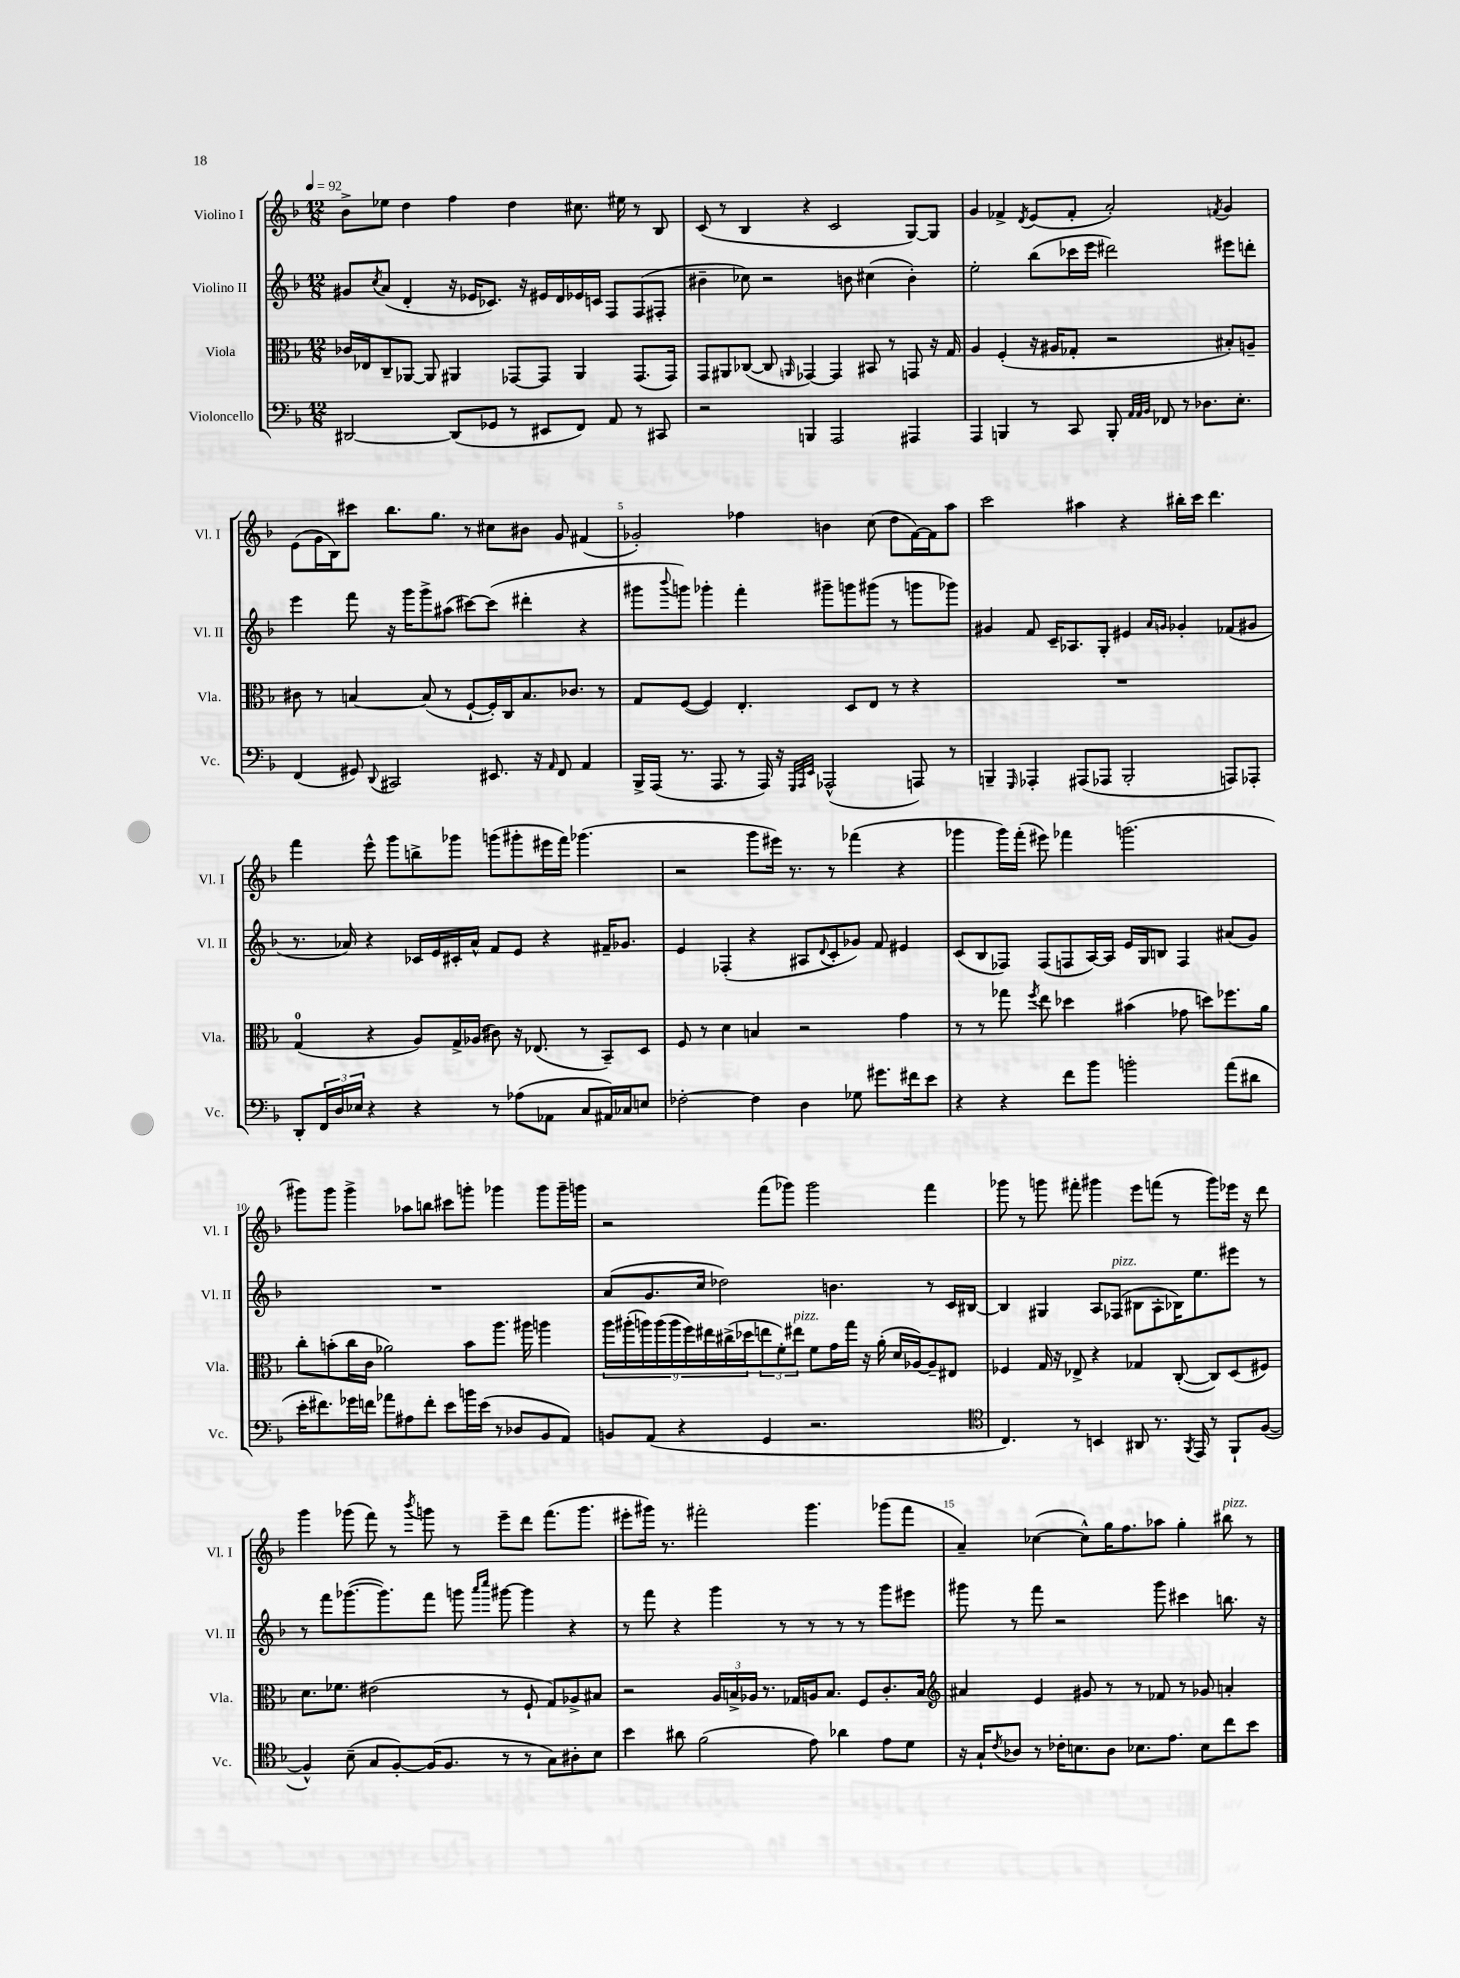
<<
\new StaffGroup <<
\new Staff = "s0" \with { instrumentName = "Violino I" shortInstrumentName = "Vl. I" } {
    \clef treble \key f \major \numericTimeSignature \time 12/8 \tempo 4 = 92
    bes'8-> ees''8 d''4 f''4 d''4 cis''8. eis''16 r8 bes8 |
    c'8( r8 bes4 r4 c'2 g8~) g8 |
    g'4 fes'4-> \acciaccatura { d'8 } e'8( fes'8-. a'2-.) \acciaccatura { f'8 } g'4 |
    e'8( g'16 bes16) cis'''8 bes''8. g''8. r8 cis''8 bis'8 g'8 fis'4( |
    ges'2-.) fes''4 b'4 c''8( d''8 f'16~) f'16 a''8 |
    c'''2 ais''4 r4 bis''16-. c'''16 d'''4. |
    f'''4 e'''8-^ g'''8 b''8-> ges'''8 g'''8( gis'''8-. eis'''16 f'''16) ges'''4.( |
    r2 g'''8 eis'''16) r8. r8 fes'''4( r4 |
    ges'''4 ges'''16) f'''16-.( eis'''8) fes'''4 g'''2.( |
    gis'''8) gis'''8 gis'''4-> aes''8 b''8 cis'''8 g'''8-. ges'''4 ges'''8 ges'''16-- g'''16 |
    r2 f'''8( ges'''8) ges'''2 f'''4 |
    ges'''8 r8 g'''8 fis'''8-. gis'''4 e'''8 f'''8( r8 gis'''8) ees'''16 r16 d'''8 |
    g'''4 ges'''8( f'''8) r8 \acciaccatura { bes'''8 } g'''8 r8 e'''8-- d'''8 f'''8.( g'''8. |
    eis'''8-. gis'''16) r8. fis'''2-. gis'''4. ges'''8( fis'''8 |
    a'4--) ces''4~( ces''8-^) g''16 f''8. aes''8 g''4-. bis''8^\markup { \italic "pizz." } r8 \bar "|." |
}
\new Staff = "s1" \with { instrumentName = "Violino II" shortInstrumentName = "Vl. II" } {
    \clef treble \key f \major \numericTimeSignature \time 12/8
    gis'8 \acciaccatura { c''8 } a'8( d'4-. r16 ees'16 ces'8.) r16 eis'16 d'16 ees'16 c'16 f8 f8( fis8-. |
    bis'4-- ces''8) r2 b'8 cis''4( b'4-.) |
    e''2-. bes''8( ces'''16 e'''16 dis'''2) eis'''8 d'''8-. |
    e'''4 f'''8 r16 g'''16 g'''8-> ais''8( cis'''8~) cis'''8( dis'''4-. r4 |
    gis'''8 \appoggiatura { bes'''8 } g'''8) ges'''4-. f'''4-. gis'''8-- g'''8 gis'''8( r8 g'''8 ges'''8) |
    gis'4 f'8 c'16-- aes8. g8-. eis'4 \grace { a'16 g'16 } ges'4-. fes'8( gis'8 |
    r8. aes'16) r4 ces'16 e'16 cis'16-. aes'16-^ f'8 e'8 r4 fis'16-- ges'8. |
    e'4 fes4-.( r4 ais8 \appoggiatura { d'8 } c'8-. ges'8) f'8 eis'4 |
    c'8( bes8 fes8) fes8( f8 a16~) a16 e'16 g16 b8 f4 ais'8( g'8) |
    R1. |
    a'8( g'8. c''16 des''2) b'4. r8 c'16 bis16~ |
    bis4 gis4 a8 fes8^\markup { \italic "pizz." }( bis8 a8-. bes16) e''8. eis'''8 r8 |
    r8 f'''8 ges'''8.~( ges'''8.) f'''8 g'''8 \grace { a'''16 c''''16 } gis'''8~ gis'''4 r4 |
    r8 f'''8 r4 g'''4 r8 r8 r8 r8 g'''8 eis'''8 |
    gis'''8 r8 f'''8 r2 gis'''8 cis'''4 b''8. r16 \bar "|." |
}
\new Staff = "s2" \with { instrumentName = "Viola" shortInstrumentName = "Vla." } {
    \clef alto \key f \major \numericTimeSignature \time 12/8
    ces'16 ees16 c8-- aes,8~ aes,8 ais,4 ges,8~ ges,8 ais,4 ges,8.( ges,16) |
    g,8 ais,8 ces8~( ces8 \grace { a,16 } ges,4~) ges,4 bis,8 r8 g,8 r16 g16 |
    a4 f4-.( r16 ais16 ges8-. r2 bis8-.) a8-- |
    cis'8 r8 b4~ b8( r8 f8~-! f16-.) c16 b8. ces'8. r8 |
    g8 f8~( f4) e4.-. d8 e8 r8 r4 |
    R1. |
    g4-0( r4 a8) g16-> aes16( cis'8) r16 ees8.( r8 bes,8--) d8 |
    f8 r8 d'4 b4 r2 g'4 |
    r8 r8 ges''8 \acciaccatura { f''8 } e''8 des''4 bis'4( ges'8 d''8) fes''8. a'16 |
    c''8-. b'8-.( c''16 c'16 aes'2) b'8 a''8. ais''16 a''4 |
    \tuplet 9/8 { a''16 ais''16-.( a''16) a''16( a''16 f''16) eis''16 cis''16->( des''16 } \tuplet 3/2 { e''8 f'8-.) eis''8^\markup { \italic "pizz." } } f'8 g'16 g''16 r16 a'16-.( d'16 aes16~) aes8-- eis8 |
    fes4 g16 r16 ees8-> r4 ges4 c8~-.( c8) d8( fis8) |
    d'8. fes'8. eis'2( r8 f8-! g8) aes8-> bis8 |
    r2 \tuplet 3/2 { a16 b16-> aes16 } r8. ges16 a16 b8. f8 c'8.-. b16 |
    \clef treble ais'4 e'4 gis'8 r8 r8 fes'8 r8 ges'8 a'4-. \bar "|." |
}
\new Staff = "s3" \with { instrumentName = "Violoncello" shortInstrumentName = "Vc." } {
    \clef bass \key f \major \numericTimeSignature \time 12/8
    dis,2~ dis,8( ges,8 r8 eis,8 f,8) a,8 r8 cis,8 |
    r2 b,,4 a,,2 ais,,4 |
    a,,4 b,,4 r8 c,8 b,,8-. \grace { a,32 a,32 bes,32 } fes,8 r8 des8. e8.-. |
    f,4( gis,8) \appoggiatura { d,8 } cis,2 eis,8. r16 \grace { a,16 } f,8 a,4 |
    bes,,16-> a,,16( r8. a,,8. r8 a,,16) r16 \grace { g,,32 a,,32 e,32 } aes,,2-^( a,,8) r8 |
    b,,4-- \grace { g,,16 } aes,,4-. ais,,8( aes,,8 b,,2-. a,,8) aes,,8-. |
    d,8-. \tuplet 3/2 { f,16 d16 ees16 } r4 r4 r8 aes8( aes,8 c8 ais,16) ces16 e8 |
    fes2~-. fes4 d4 ges8 gis'8. fis'16 e'8 |
    r4 r4 f'8 bes'8 b'2-. a'8( dis'8 |
    e'16-. fis'8.) ges'16 f'16 aes'8 ais8 f'8-. e'8 b'16 e'16( r8 des8 bes,8 a,8) |
    b,8 a,8( r4 g,4 r2. |
    \clef tenor c4.) r8 b,4 ais,8 r8. \acciaccatura { f,8 } e,16 r8 f,8-! f8~( |
    f4-^) bes8--( g8 f8~-.) f16( f8. r8 r8 g8) ais8-. bes8 |
    bes'4 ais'8 f'2( e'8) aes'4 e'8 d'8 |
    r16 g16-! \acciaccatura { c'8 } aes8 r8 ces'16-. b8. aes8 bes8. e'8. bes8 c''8 bes'8 \bar "|." |
}
>>
>>
\layout { \context { \Score \override BarNumber.break-visibility = ##(#f #t #t) barNumberVisibility = #(every-nth-bar-number-visible 5) } }
